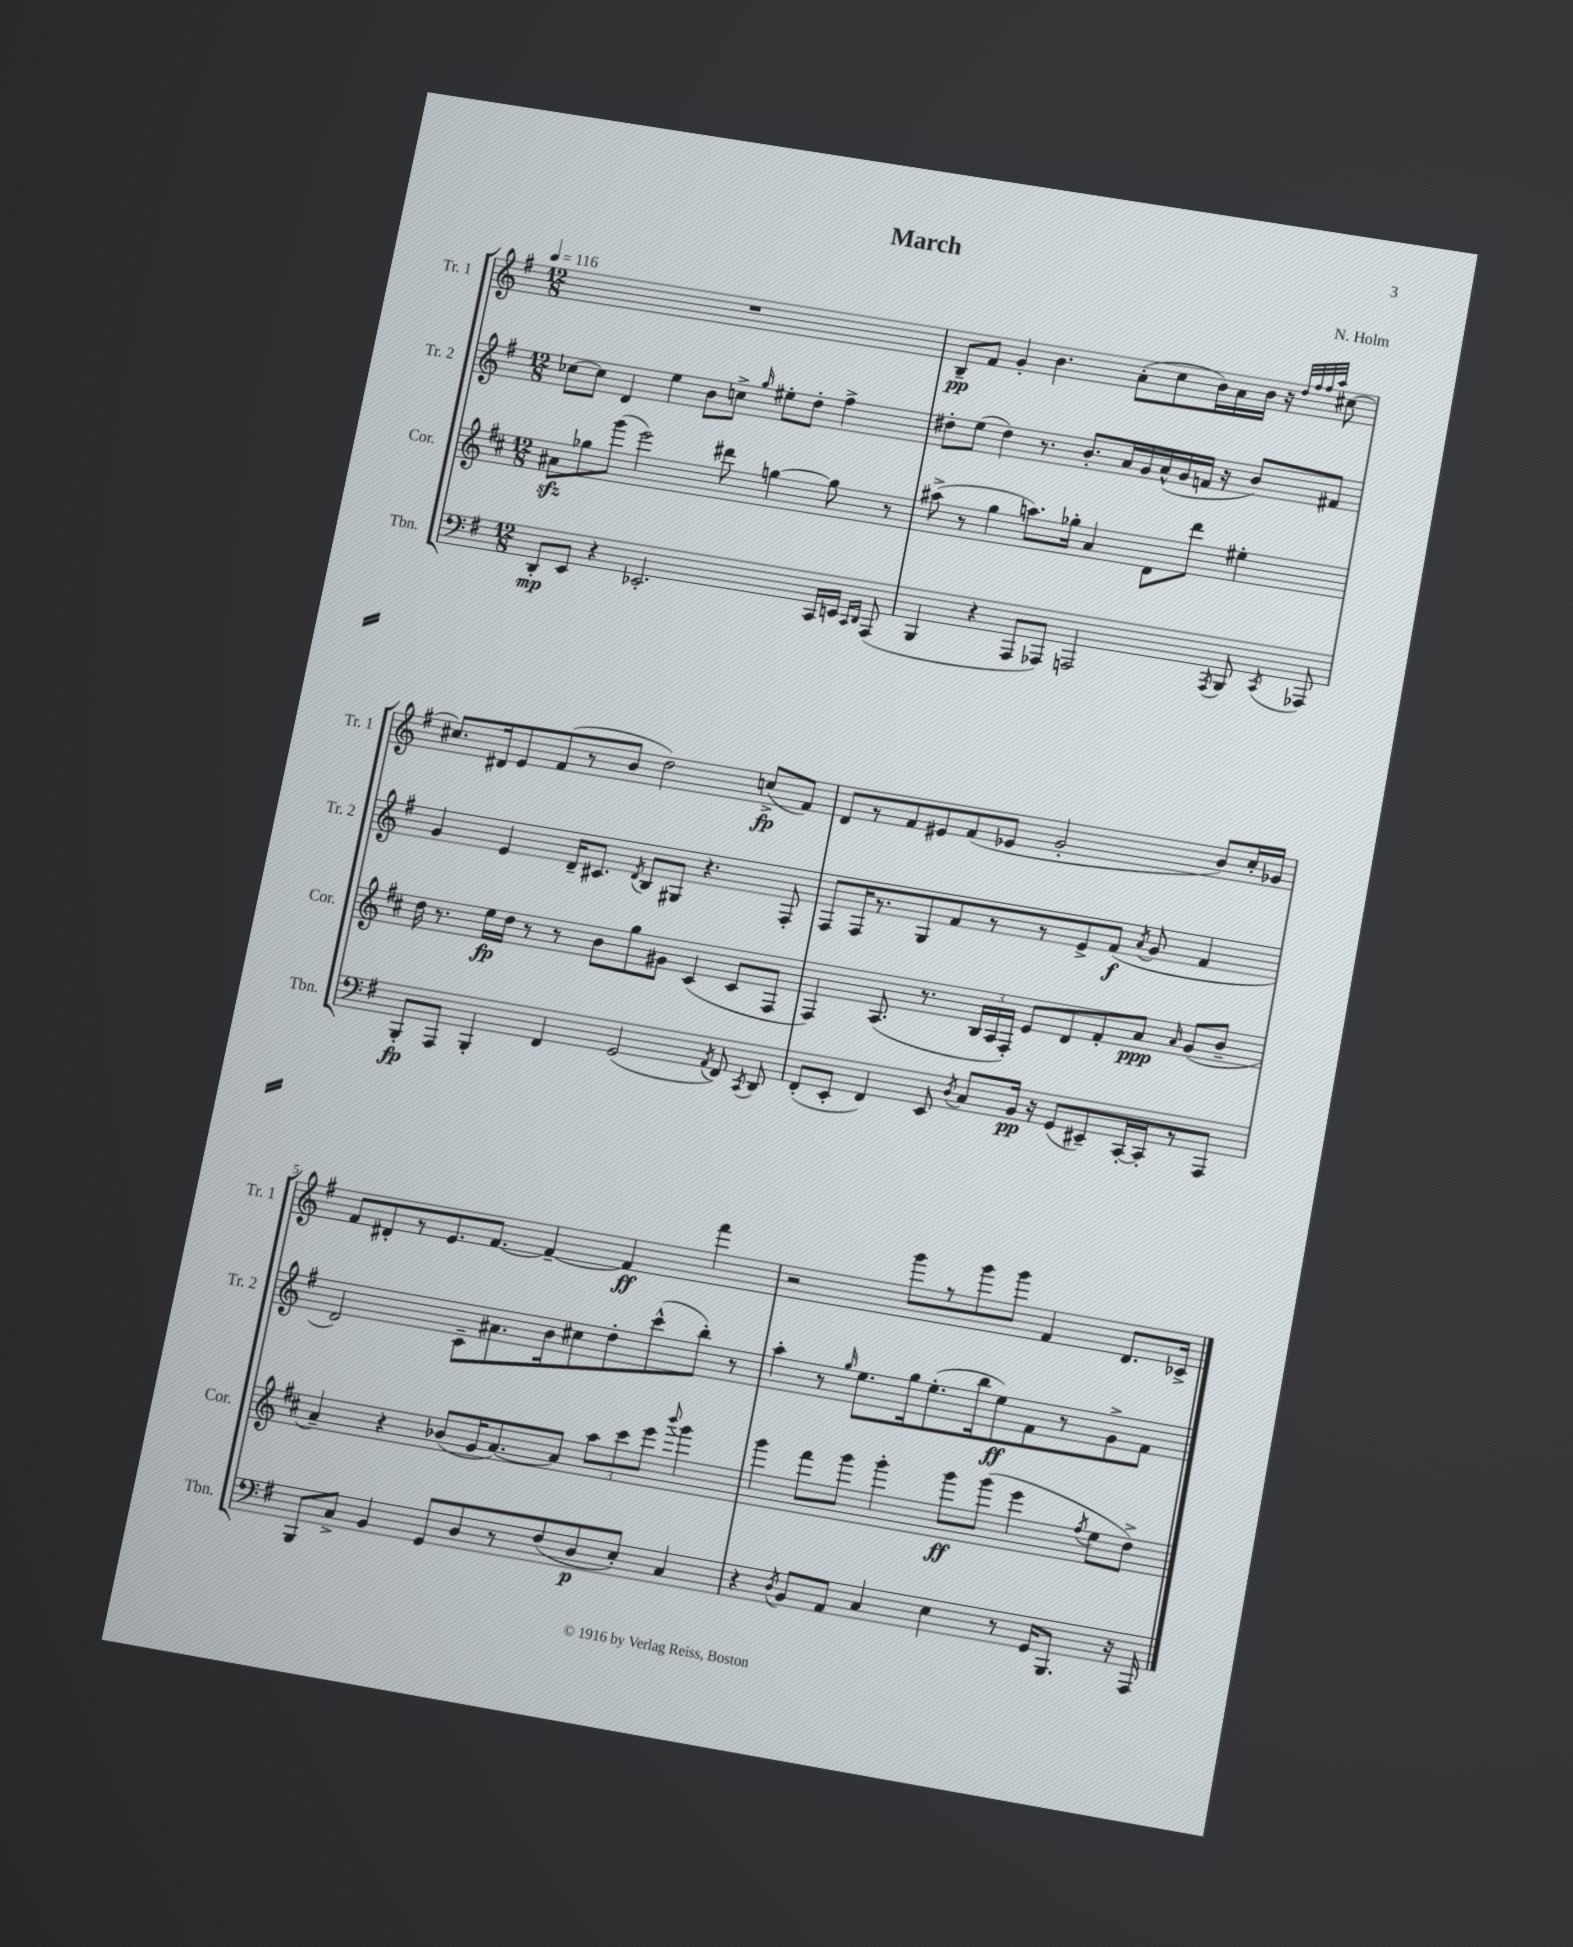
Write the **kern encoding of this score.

**kern	**kern	**kern	**kern
*staff4	*staff3	*staff2	*staff1
*clefF4	*clefG2	*clefG2	*clefG2
*k[f#]	*k[f#c#]	*k[f#]	*k[f#]
*M12/8	*M12/8	*M12/8	*M12/8
*MM116	*MM116	*MM116	*MM116
8DD'	8a#	[8cc-	1.r
8EE	8gg-	8cc-]	.
4r	(8ggg	4d	.
.	2eee)	.	.
2.EE-'	.	4ee	.
.	.	8b	.
.	8ddd#	8cc^	.
.	.	16qqgg	.
.	[4gg	8ee#'	.
.	.	8dd'	.
16CC	8gg]	4ff#^	.
16EE	.	.	.
16qqCC	.	.	.
16qqDD	.	.	.
(8AAA	8r	.	.
=	=	=	=
4BBB	(8aa#^	8dd#'	8B~
.	8r	(8ee	8f#
4r	4gg	4dd#)	4g'
8AAA	8.aa)	8.r	4.b
8AAA-)	.	.	.
.	16gg-'	8.b'	.
2AAA	4a	.	.
.	.	16a	(8a'
.	.	16g	.
.	8d	(16a^^	8cc
.	.	16g	.
.	8ddd	16f	16b)
.	.	16r	16a
8qAAA	.	.	.
8BBB	4ee#'	8b)	16b
.	.	.	16r
.	.	.	32qqdd
.	.	.	32qqff#
.	.	.	32qqff#
8qCC	.	.	32qqaa
8AAA-	.	8f#	[8cc#
=	=	=	=
8BBB'	16dd	4g	8.cc#]
.	8.r	.	.
8AAA	.	.	.
.	.	.	16d#
4BBB'	16ee	4e	8e
.	16dd	.	.
.	8r	.	(8f#
4FF#	8r	16d~	8r
.	.	8.c#	.
.	8b	.	8b
.	.	8qd	.
(2GG	8gg	8B	2dd)
.	8g#	8G#	.
.	(4c#	4.r	.
8qAA	.	.	.
8FF#)	8c#	.	(8cc^
8qCC	.	.	.
8DD	8F#	8F#'	8f#)
=	=	=	=
(8FF#'	4F#)	8F#	8d
8EE'	.	16F#	8r
.	.	8.r	.
4FF#)	(8.A	.	8f#
.	.	8G	8e#
.	8.r	.	.
8EE	.	8f#	(8f#
8qD	.	.	.
8C	24B	8r	8e-
.	24A	.	.
.	24F#')	.	.
16BB	8e	8r	2g'
16r	.	.	.
(8GG	8d	8e^	.
8EE#~)	8f#'	(8f#	.
.	.	8qa	.
[16CC'	8a	8g	.
16CC']	.	.	.
.	16qqa	.	.
8r	(8g	4f#	8b)
8AAA	8b~	.	16cc'
.	.	.	16g-
=	=	=	=
8BBB	4a~)	2d)	8f#
8C^	.	.	8d#'
4BB	4r	.	8r
.	.	.	8.e
8GG	(8b-	8c~	.
.	.	.	[8.f#
8D	16g	8.a#	.
.	[8.a)	.	.
8r	.	.	4f#~_
.	.	16b	.
(8F#	8a]	8cc#	.
8D	12aa	8dd'	4f#]
.	12ccc#	.	.
8E')	.	(8ccc^^	.
.	12eee	.	.
.	8qqbbb	.	.
4C	4ggg	8bb')	4fff#
.	.	8r	.
=	=	=	=
4r	4ggg	4aa'	2r
8qD	.	.	.
8BB	8fff#	8r	.
.	.	16qqgg	.
8AA	8ggg	8.ee	.
4C	4ggg'	.	8ggg
.	.	16gg	.
.	.	(8.ee'	8r
4E	8ggg	.	8ggg
.	.	16bb	.
.	(8ggg	8ee)	8ggg
8r	4eee	8f#	4f#
16GG	.	8r	.
8.BBB	.	.	.
.	8qff#	.	.
.	8ee	8g^	8.d
16r	8dd^)	8f#	.
16AAA	.	.	16c-^
==	==	==	==
*-	*-	*-	*-
